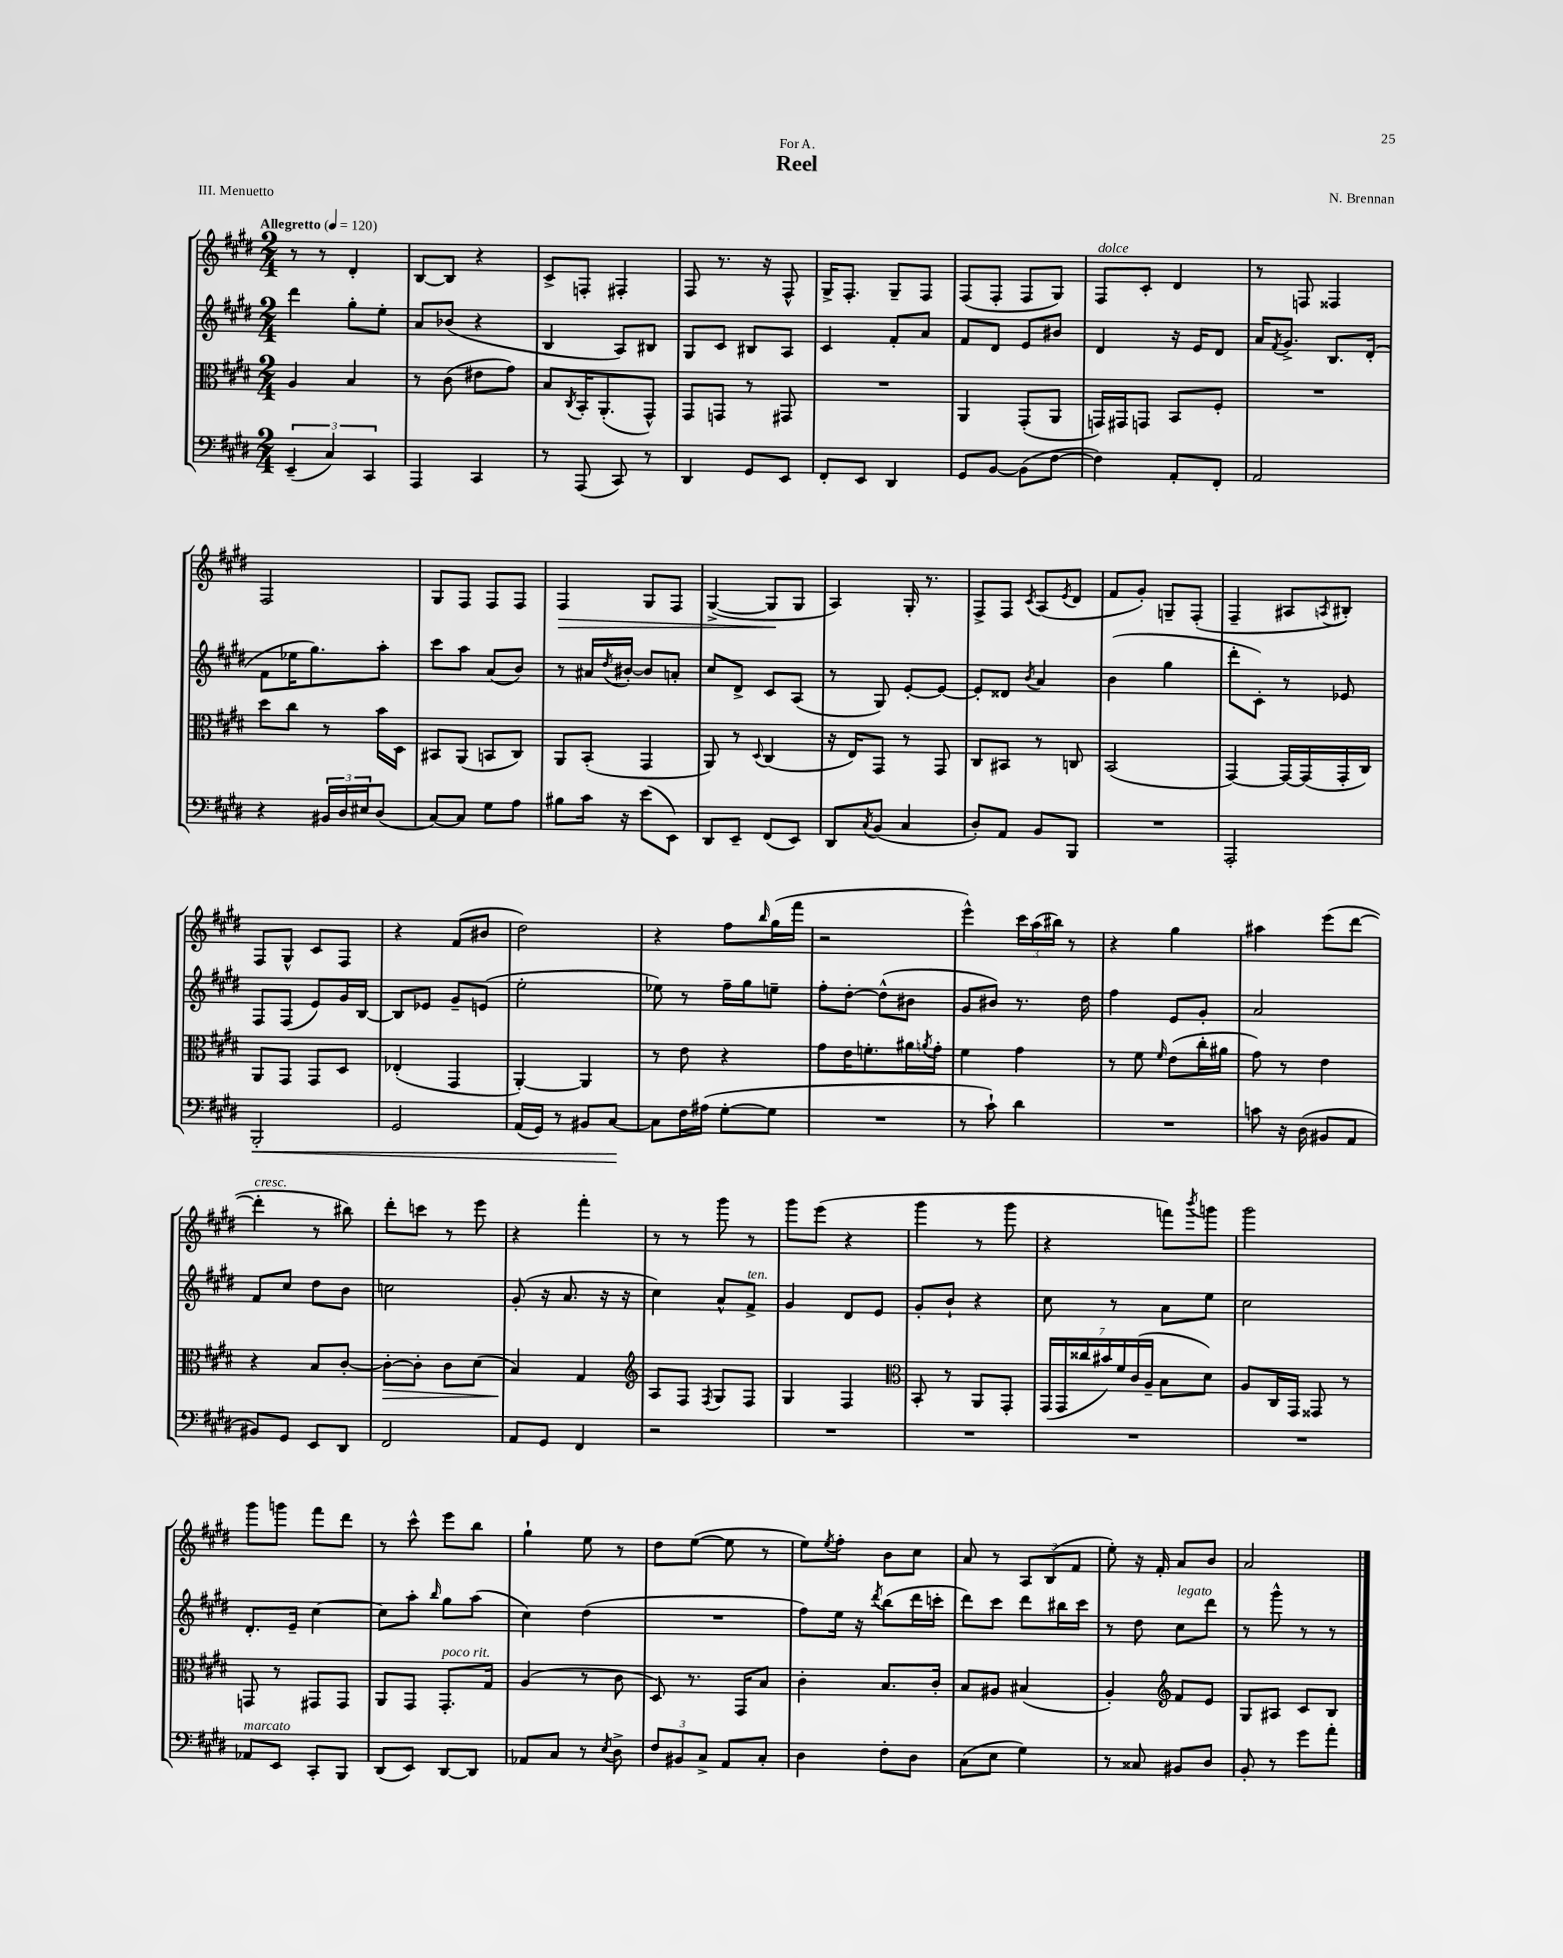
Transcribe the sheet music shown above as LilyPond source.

\header { title = "Reel" composer = "N. Brennan" dedication = "For A." piece = "III. Menuetto" }
<<
\new StaffGroup <<
\new Staff = "s0" {
    \clef treble \key e \major \numericTimeSignature \time 2/4 \tempo "Allegretto" 4 = 120
    r8 r8 dis'4-. |
    b8~ b8 r4 |
    cis'8-> f8-. fis4-. |
    fis8 r8. r16 fis8-^ |
    gis16-> fis8.-. gis8-- fis8 |
    fis8( fis8-. fis8 gis8) |
    fis8^\markup { \italic "dolce" } cis'8-. dis'4 |
    r8 f8 fisis4 |
    fis2 |
    gis8 fis8 fis8 fis8 |
    fis4\> gis8 fis8 |
    gis4~->( gis8\! gis8 |
    a4) gis16-. r8. |
    fis8-> fis8 \acciaccatura { cis'8 } a8( \acciaccatura { e'8 } dis'8 |
    fis'8 gis'8-.) g8-- fis8-.( |
    fis4-- ais8 \acciaccatura { a8 } bis8-.) |
    fis8 gis8-^ cis'8 fis8 |
    r4 fis'8( bis'8 |
    dis''2) |
    r4 fis''8 \grace { b''16 } gis''16( fis'''16 |
    r2 |
    e'''4-^) \tuplet 3/2 { cis'''16 a''16( bis''16) } r8 |
    r4 gis''4 |
    ais''4 e'''8( dis'''8~ |
    dis'''4-.^\markup { \italic "cresc." } r8 bis''8) |
    dis'''8-. c'''8 r8 e'''8 |
    r4 fis'''4-. |
    r8 r8 gis'''8 r8 |
    gis'''8 e'''8( r4 |
    gis'''4 r8 gis'''8 |
    r4 f'''8) \acciaccatura { b'''8 } g'''8 |
    gis'''2 |
    gis'''8 g'''8 fis'''8 dis'''8 |
    r8 cis'''8-^ e'''8 b''8 |
    gis''4-! e''8 r8 |
    dis''8 e''8~( e''8 r8 |
    e''8) \acciaccatura { e''8 } fis''8-. b'8 cis''8 |
    a'8 r8 \tuplet 3/2 { a8 b8( fis'8 } |
    e''8-.) r16 fis'16-. a'8 b'8 |
    a'2 \bar "|." |
}
\new Staff = "s1" {
    \clef treble \key e \major \numericTimeSignature \time 2/4
    dis'''4 gis''8-. e''8-. |
    a'8 bes'8( r4 |
    b4 a8) bis8 |
    gis8 cis'8 bis8 a8 |
    cis'4 fis'8-. a'8 |
    fis'8 dis'8 e'8 bis'8 |
    dis'4 r16 e'16 dis'8 |
    a'16 \acciaccatura { fis'8 } gis'8.-> b8. dis'16-.( |
    fis'8 ees''16 gis''8.) a''8-. |
    cis'''8 a''8 a'8( b'8) |
    r8 ais'16 \acciaccatura { dis''8 } bis'16~-. bis'8 a'8-. |
    cis''8 dis'8-> cis'8 a8( |
    r8 gis8) e'8~-. e'8~ |
    e'8-. disis'8 \acciaccatura { b'8 } a'4 |
    b'4( gis''4 |
    dis'''8-. cis'8-.) r8 ees'8 |
    fis8 fis8( e'8) gis'16 b16~ |
    b8 ees'8 gis'8-- e'8( |
    e''2-. |
    ees''8) r8 fis''16-- gis''16 e''8-- |
    fis''8-. dis''8~-. dis''8-^( bis'8 |
    gis'8 bis'8) r8. dis''16 |
    fis''4 e'8 gis'8-. |
    a'2 |
    fis'8 cis''8 dis''8 b'8 |
    c''2 |
    gis'8-.( r16 a'8. r16 r16 |
    cis''4) a'8-^ fis'8->^\markup { \italic "ten." } |
    gis'4 dis'8 e'8 |
    gis'8-. b'8-! r4 |
    cis''8 r8 a'8 e''8 |
    cis''2 |
    dis'8.-. e'16-- cis''4~ |
    cis''8 a''8-. \grace { b''16 } gis''8 a''8( |
    cis''4) dis''4( |
    R2 |
    fis''8) e''16 r16 \acciaccatura { dis'''8 } b''8( dis'''16 c'''16-. |
    dis'''8) cis'''8 dis'''8 bis''16 cis'''16 |
    r8 dis''8 cis''8^\markup { \italic "legato" } dis'''8 |
    r8 gis'''8-^ r8 r8 \bar "|." |
}
\new Staff = "s2" {
    \clef alto \key e \major \numericTimeSignature \time 2/4
    a4 b4 |
    r8 cis'8( eis'8 gis'8) |
    b8 \acciaccatura { cis8 } b,16-. a,8.-.( gis,8-^) |
    gis,8 g,8 r8 gis,8 |
    R2 |
    a,4 gis,8-.( a,8 |
    g,16) gis,16 g,8 b,8 fis8-. |
    R2 |
    dis''8 cis''8 r8 b'16 dis16 |
    bis,8 a,8( b,8 cis8) |
    a,8 b,8-.( gis,4 |
    a,8) r8 \appoggiatura { dis8 } cis4( |
    r16 e16) gis,8 r8 gis,8 |
    cis8 bis,8 r8 c8 |
    b,2( |
    gis,4~) gis,16~ gis,16( gis,16-. cis16) |
    a,8 gis,8 gis,8 dis8 |
    ees4-.( gis,4 |
    a,4~-.) a,4 |
    r8 e'8 r4 |
    gis'8 e'16 f'8.-. ais'16 \acciaccatura { a'8 } gis'16-. |
    fis'4 gis'4 |
    r8 fis'8 \grace { fis'16 } e'8( cis''16-. ais'16 |
    gis'8) r8 e'4 |
    r4 b8 cis'8~-. |
    cis'8~-.\> cis'8-. cis'8 dis'8( |
    b4\!) gis4 |
    \clef treble a8 fis8 \acciaccatura { fis8 } gis8 fis8 |
    gis4 fis4 |
    \clef alto b,8-. r8 a,8 gis,8-. |
    \tuplet 7/4 { gis,16( gis,16 cisis''16 bis'16) fis'16 cis'16( a16-- } b8 dis'8) |
    a8 cis16 gis,16 gisis,8 r8 |
    g,8 r8 gis,8 gis,8 |
    a,8 gis,8 gis,8.-.^\markup { \italic "poco rit." } gis16 |
    a4( r8 cis'8 |
    dis8) r8. gis,16 b8 |
    cis'4-. b8. cis'16-. |
    b8 ais8 bis4( |
    a4-.) \clef treble fis'8 e'8 |
    gis8 ais8 cis'8 b8 \bar "|." |
}
\new Staff = "s3" {
    \clef bass \key e \major \numericTimeSignature \time 2/4
    \tuplet 3/2 { e,4--( cis4) cis,4 } |
    a,,4 cis,4 |
    r8 a,,8( cis,8) r8 |
    dis,4 gis,8 e,8 |
    fis,8-. e,8 dis,4 |
    gis,8 b,8~ b,8( fis8~ |
    fis4) a,8-. fis,8-. |
    a,2 |
    r4 \tuplet 3/2 { bis,16 dis16 eis16 } dis8( |
    cis8~) cis8 gis8 a8 |
    bis8 cis'16 r16 e'8( e,8) |
    dis,8 e,8-- fis,8( e,8) |
    dis,8 \acciaccatura { cis8 } b,8( cis4 |
    dis8-.) a,8 b,8 b,,8 |
    R2 |
    a,,2-. |
    b,,2-.\< |
    gis,2 |
    a,16( gis,16) r8 bis,8 cis8~\! |
    cis8 fis16 ais16( gis8~-. gis8 |
    R2 |
    r8 cis'8-!) dis'4 |
    R2 |
    c'8 r16 dis16( bis,8 a,8 |
    bis,8) gis,8 e,8 dis,8 |
    fis,2 |
    a,8 gis,8 fis,4 |
    r2 |
    R2 |
    R2 |
    R2 |
    R2 |
    aes,8^\markup { \italic "marcato" } e,8 cis,8-. b,,8 |
    dis,8( e,8) dis,8~ dis,8 |
    aes,8 cis8 r8 \acciaccatura { e8 } dis8-> |
    \tuplet 3/2 { fis8 bis,8 cis8-> } a,8 cis8-. |
    dis4 fis8-. dis8 |
    cis8( e8 gis4) |
    r8 cisis8 bis,8 dis8 |
    b,8-. r8 gis'8 a'8-. \bar "|." |
}
>>
>>
\layout { \context { \Score \remove "Bar_number_engraver" } }
